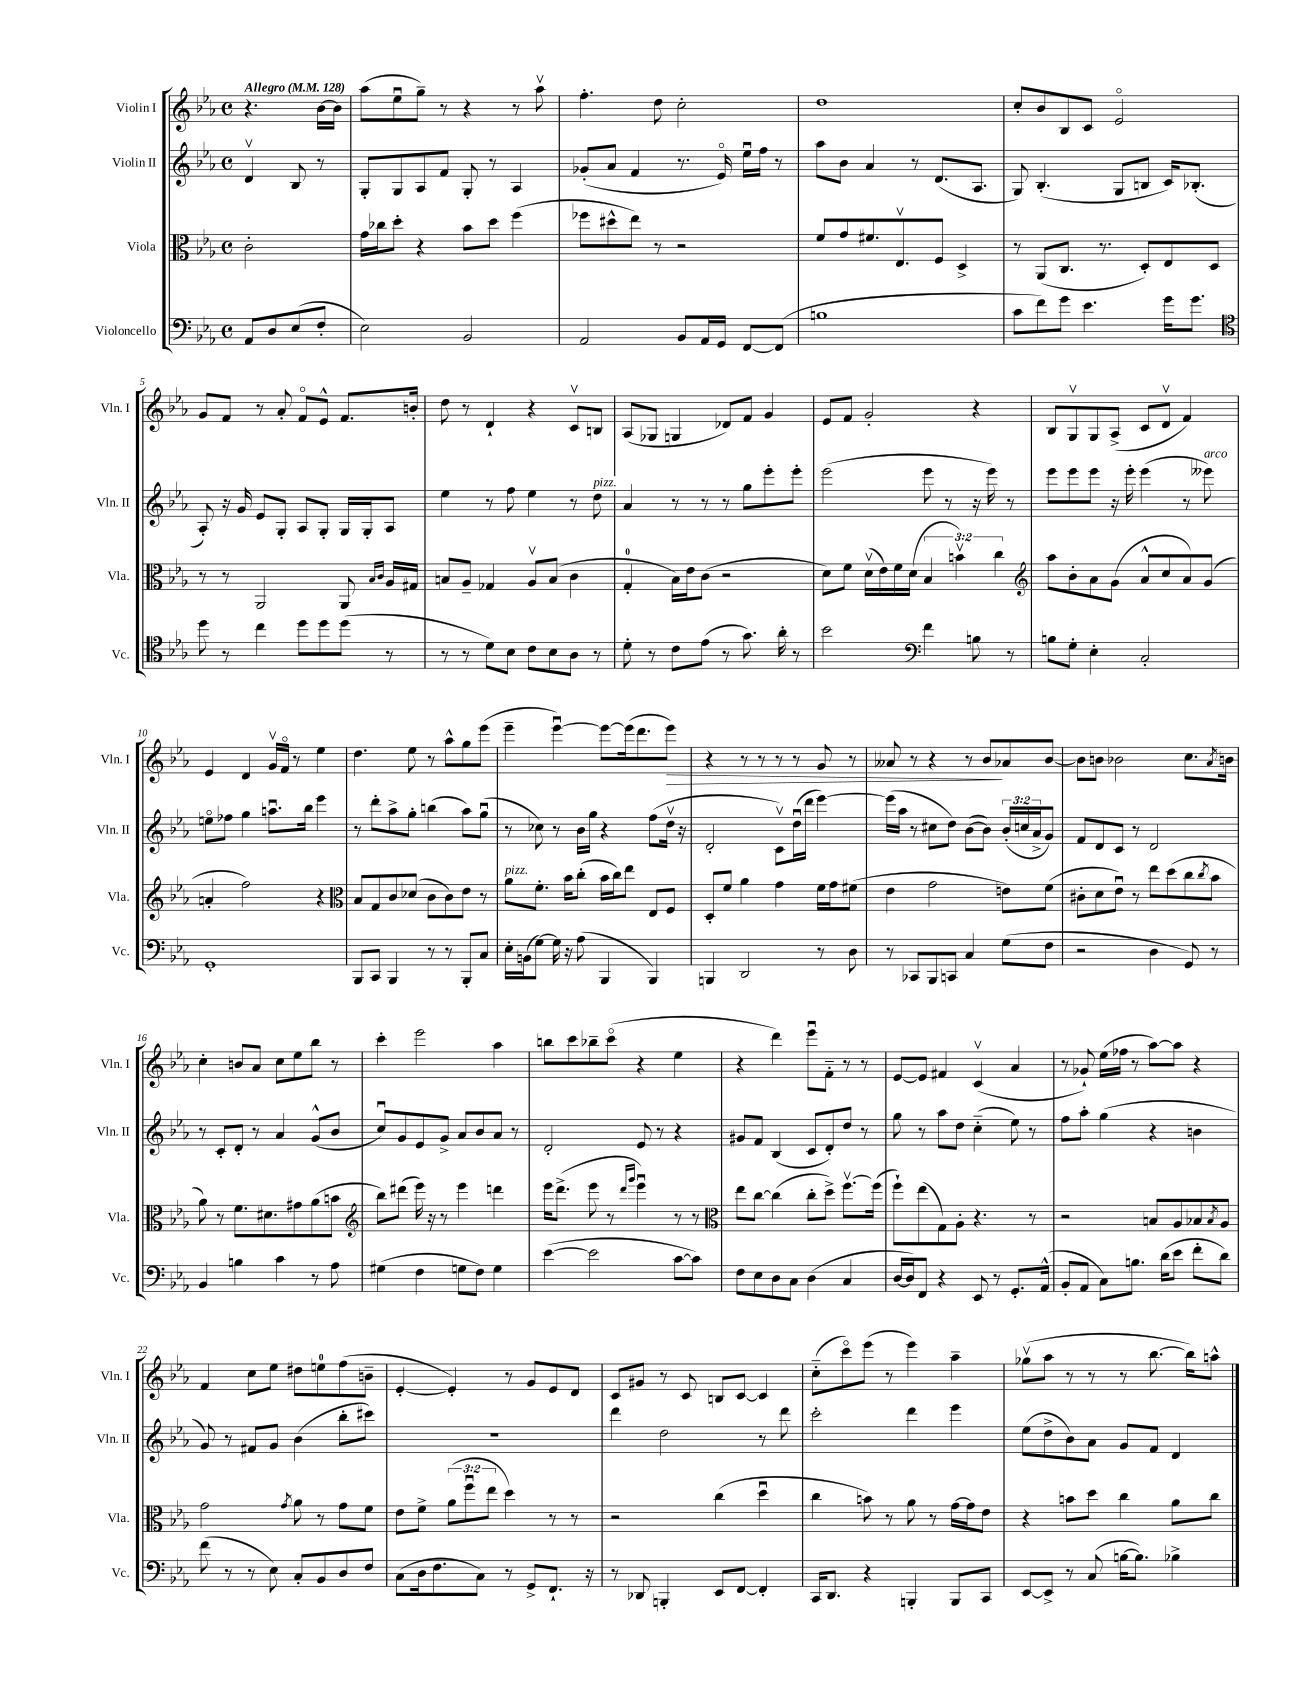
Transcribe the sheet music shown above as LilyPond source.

<<
\new StaffGroup <<
\new Staff = "s0" \with { instrumentName = "Violin I" shortInstrumentName = "Vln. I" } {
    \clef treble \key ees \major \defaultTimeSignature \time 4/4 \partial 2 \tempo "Allegro" 4 = 128
    r4. bes'16~ bes'16 |
    aes''8( ees''8\downbow g''8--) r8 r4 r8 aes''8\upbow |
    f''4.-. d''8 c''2-. |
    d''1 |
    c''8-. bes'8 bes8 c'8 ees'2\flageolet |
    g'8 f'8 r8 aes'8-. f'8\flageolet ees'8-^ f'8. b'16-. |
    d''8 r8 d'4-! r4 c'8\upbow b8 |
    aes8( ges8 g4 des'8) f'8 g'4 |
    ees'8 f'8 g'2-. r4 |
    bes8 g8\upbow g8 aes8->( c'8 d'8\upbow f'4) |
    ees'4 d'4 g'16\upbow f'16\flageolet r8 ees''4 |
    d''4. ees''8 r8 aes''8-^ g''8 ees'''8( |
    ees'''4-- ees'''4~\downbow) ees'''8~ ees'''16( d'''8. ees'''8\>) |
    r4 r8 r8 r8 r8 g'8 r8 |
    aeses'8 r8 r4 r8 bes'8\! aes'8 bes'8~ |
    bes'8 b'8 bes'2 c''8. \acciaccatura { aes'8 } b'16 |
    c''4-. b'8 aes'8 c''8 ees''8 bes''8 r8 |
    c'''4-. ees'''2 aes''4 |
    b''8 c'''8 bes''8-- c'''8\flageolet( r4 ees''4 |
    r4 d'''4) ees'''8\downbow f'8-_ r8 r8 |
    ees'8~ ees'8 fis'4 c'4\upbow( aes'4 |
    r8 ges'8-!) ees''16( fes''16 r8 aes''8~) aes''8 r4 |
    f'4 c''8 ees''8 dis''8 e''8-0 f''8( b'8-- |
    ees'4~-. ees'4-.) r8 g'8 ees'8 d'8 |
    c'8 gis'8 r8 c'8 b8 c'8~ c'4 |
    c''8-_( c'''8\flageolet) ees'''8( r8 ees'''4) aes''4-- |
    ges''8\upbow( aes''8 r8 r8 r8 bes''8.~ bes''16) a''8-^ \bar "|." |
}
\new Staff = "s1" \with { instrumentName = "Violin II" shortInstrumentName = "Vln. II" } {
    \clef treble \key ees \major \defaultTimeSignature \time 4/4 \override Staff.TupletNumber.text = #tuplet-number::calc-fraction-text \partial 2
    d'4\upbow bes8 r8 |
    g8-. g8 aes8 f'8 g8-. r8 aes4 |
    ges'8-.( aes'8 f'4 r8. ees'16\flageolet) ees''16\downbow f''16 r8 |
    aes''8 bes'8 aes'4 r8 d'8.( aes8. |
    g8) bes4.-.( g8 b8 c'16) bes8.-.( |
    aes8-.) r16 g'16 ees'8 g8-. aes8 g8-. g16 g16-. aes8 |
    ees''4 r8 f''8 ees''4 r8 d''8^\markup { \italic "pizz." } |
    aes'4 r8 r8 r8 g''8 ees'''8-. ees'''8-. |
    ees'''2( ees'''8 r8 r16 ees'''16) r8 |
    ees'''8 ees'''8 ees'''8 r16 ees'''16-. ees'''4( r8 eeses'''8^\markup { \italic "arco" }) |
    e''8\flageolet fes''8 g''4 a''8.\downbow bes''16 ees'''4 |
    r8 d'''8-. aes''8-> g''8-. b''4( aes''8) g''8\downbow( |
    r8 ces''8) r8 bes'16 g''16 r4 f''8( d''16\upbow r16 |
    d'2-. c'8\upbow) d''16\downbow( d'''16 ees'''4~) |
    ees'''16( aes''16 r8 cis''8 d''8) bes'8~( bes'8) \tuplet 3/2 { bes'16-.( c''16 aes'16-> } g'8) |
    f'8 d'8 c'8 r8 d'2 |
    r8 c'8-. d'8-. r8 aes'4 g'8-^( bes'8 |
    c''8\downbow) g'8 ees'8 g'8-> aes'8 bes'8 aes'8 r8 |
    d'2-. ees'8 r8 r4 |
    gis'8 f'8 bes4( c'8 d'8-.) d''8 r8 |
    g''8 r8 aes''8 d''8 c''4-_( ees''8) r8 |
    f''8 aes''8-. g''4( r4 b'4 |
    g'8) r8 fis'8 g'8 bes'4( bes''8-. cis'''8) |
    r1 |
    d'''4 d''2 r8 d'''8 |
    c'''2-. d'''4 ees'''4 |
    ees''8( d''8-> bes'8) aes'8 g'8 f'8 d'4 \bar "|." |
}
\new Staff = "s2" \with { instrumentName = "Viola" shortInstrumentName = "Vla." } {
    \clef alto \key ees \major \defaultTimeSignature \time 4/4 \override Staff.TupletNumber.text = #tuplet-number::calc-fraction-text \partial 2
    c'2-. |
    g'16 ces''16 d''8-. r4 bes'8 d''8 f''4( |
    fes''8 dis''8-^ ees''8) r8 r2 |
    f'8 g'8 fis'8. ees8.\upbow f8 d4-> |
    r8 aes,8( c8. r8. d8-.) ees8 d8 |
    r8 r8 aes,2 aes,8 \grace { bes16 c'16 } aes16 gis16 |
    b8 aes8-- ges4 aes8\upbow b8( c'4 |
    g4-0-. bes16) ees'16 c'8( r2 |
    d'8) f'8 d'16\upbow( ees'16) f'16 d'16( \tuplet 3/2 { bes4 b'4\upbow) c''4 } |
    \clef treble aes''8 bes'8-. aes'8 g'8( aes'8-^ c''8 aes'8) g'8( |
    a'4-. f''2) r4 |
    \clef alto bes8 g8 c'8 des'8( c'8 c'8) ees'8 r8 |
    aes'8^\markup { \italic "pizz." } f'8.-. bes'16 c''8-.( bes'16 c''16) ees''8 ees8 f8 |
    d8-. f'8 aes'4 g'4 f'16 g'16 fis'8( |
    ees'4 g'2 e'8) f'8( |
    cis'8-. d'8 ees'8\downbow) r8 ees''8 d''8( c''8 \acciaccatura { c''8 } bes'8 |
    aes'8) r8 f'8. dis'8. gis'8 aes'8( b'8 |
    \clef treble bes''8) dis'''8( ees'''16) r16 r8 ees'''4 d'''4 |
    ees'''16 d'''8.->( ees'''8 r8 \grace { d'''16 g'''16 } ees'''4\downbow) r8 r8 |
    \clef alto ees''8 c''8~ c''4( c''8-. d''8->) f''8.~\upbow f''16( |
    f''8-!) ees''8( g8) aes8-. r4. r8 |
    r2 b8 aes8 bes8 \acciaccatura { bes8 } aes8 |
    g'2 \acciaccatura { g'8 } aes'8 r8 g'8 f'8 |
    ees'8 f'8-> \tuplet 3/2 { aes'8( f''8\downbow ees''8 } d''4) r8 r8 |
    r2 c''4( d''4\downbow |
    c''4 b'8) r8 aes'8 r8 g'16~ g'16 ees'8 |
    r4 b'8 d''8 c''4 aes'8 c''8 \bar "|." |
}
\new Staff = "s3" \with { instrumentName = "Violoncello" shortInstrumentName = "Vc." } {
    \clef bass \key ees \major \defaultTimeSignature \time 4/4 \partial 2
    aes,8 d8 ees8( f8-. |
    ees2) bes,2 |
    aes,2 bes,8 aes,16 g,16 f,8~ f,8( |
    b1 |
    c'8 f'8) g'8 ees'4. g'16 g'8. |
    \clef tenor d''8 r8 c''4 d''8 d''8 d''8( r8 |
    r8 r8 d'8) bes8 c'8 bes8 aes8 r8 |
    d'8-. r8 c'8 ees'8( r8 g'8.) aes'16-. r8 |
    bes'2 \clef bass f'4 b8 r8 |
    b8 g8-. ees4-. c2-. |
    g,1-. |
    bes,,8 c,8 bes,,4 r8 r8 bes,,8-. c8 |
    ees16-. b,16( g8~) g16 r16 aes8( bes,,4 bes,,4) |
    b,,4 d,2 r8 d8 |
    r8 ces,8 bes,,8 c,8 c4 g8( f8 |
    r2 d4 g,8) r8 |
    bes,4 b4 c'4 r8 aes8 |
    gis4( f4 g8 f8) g4 |
    ees'4~( ees'2 c'8~ c'8) |
    f8 ees8 d8 c8 d4( c4 |
    d16~ d16) f,8 r4 ees,8 r8 g,8.-. aes,16-^( |
    bes,8-. aes,8 c8) b8. d'16( ees'8 f'8-. d'8) |
    f'8( r8 r8 ees8) c8-. bes,8 d8 f8 |
    c8( d16 f8. c8) r8 g,8-> f,8.-! r16 |
    r8 des,8 b,,4-. ees,8 f,8~ f,4-. |
    c,16 d,8. r4 b,,4-. b,,8 c,8 |
    ees,8~ ees,8-> r8 c8( b16~ b8.) bes4-> \bar "|." |
}
>>
>>
